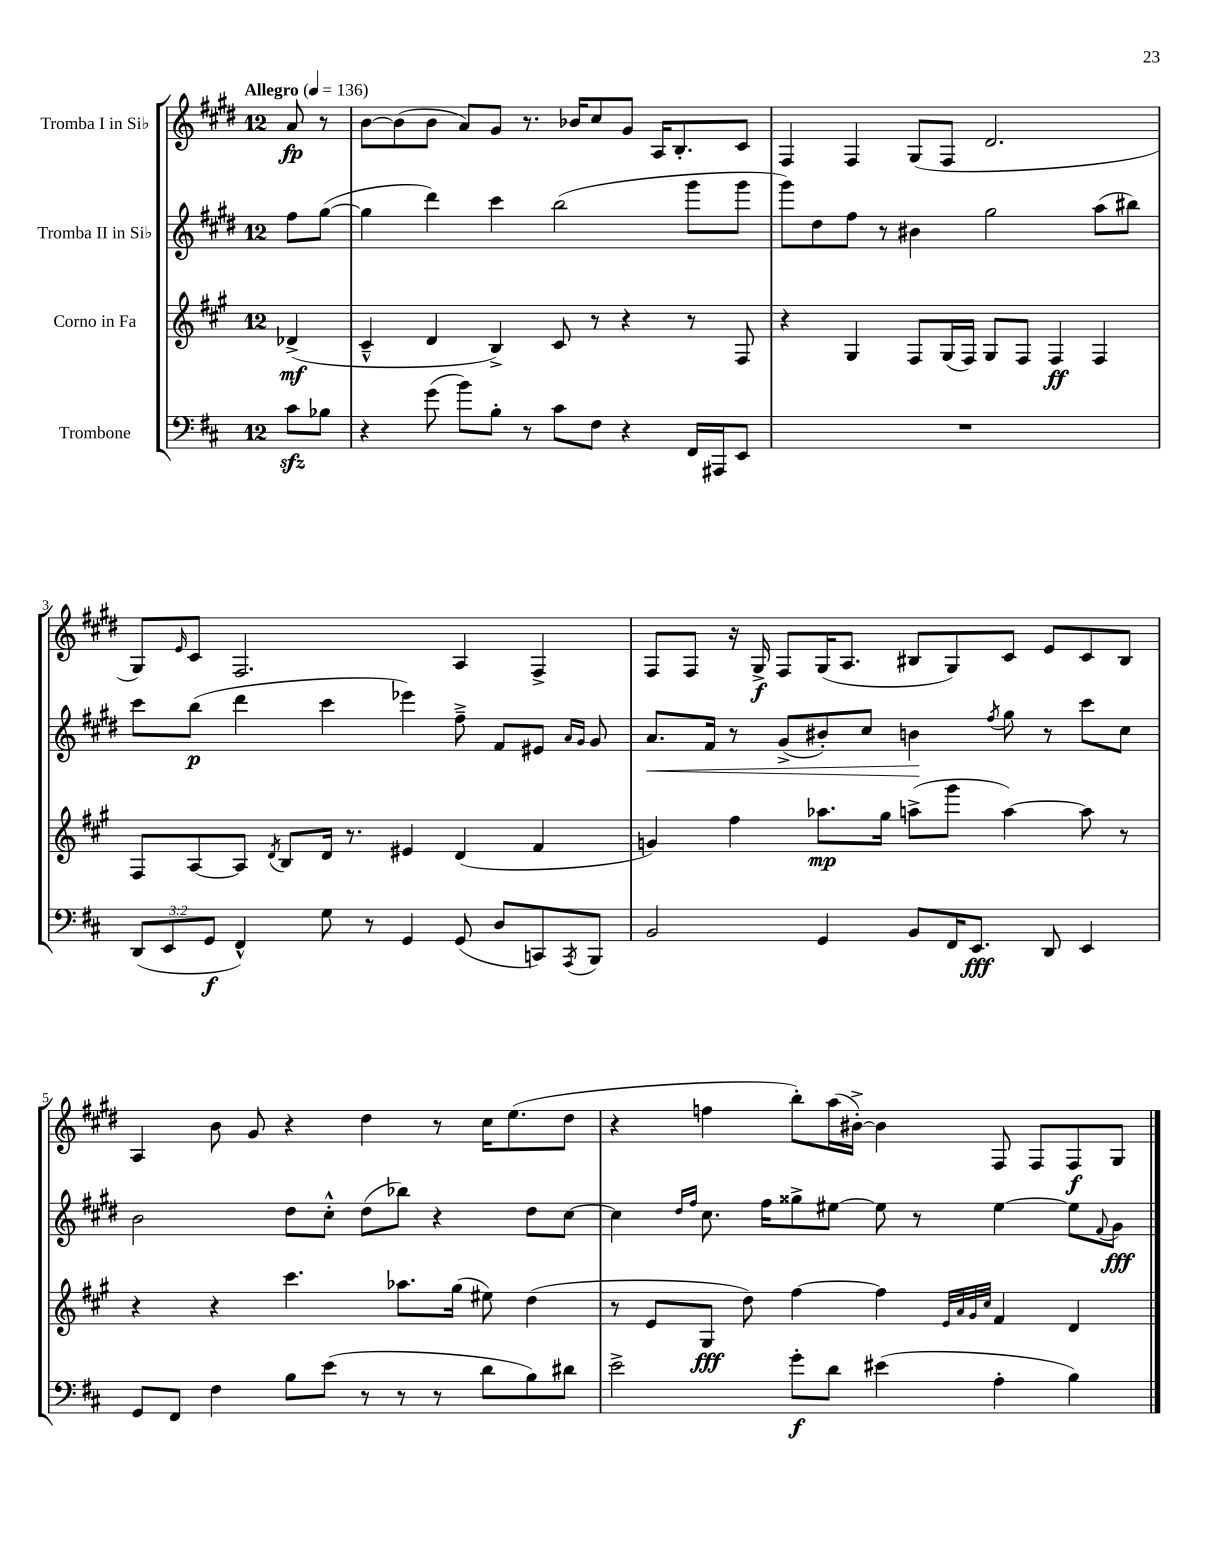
<<
\new StaffGroup <<
\new Staff = "s0" \with { instrumentName = "Tromba I in Sib" } {
    \clef treble \key e \major \once \override Staff.TimeSignature.style = #'single-digit \time 12/8 \partial 4 \tempo "Allegro" 4 = 136
    a'8\fp r8 |
    b'8~ b'8( b'8 a'8) gis'8 r8. bes'16 cis''8 gis'8 a16 b8.-. cis'8 |
    fis4 fis4 gis8( fis8 dis'2. |
    gis8) \grace { e'16 } cis'8 fis2. a4 fis4-> |
    fis8 fis8 r16 gis16->\f fis8 gis16( a8. bis8 gis8) cis'8 e'8 cis'8 bis8 |
    a4 b'8 gis'8 r4 dis''4 r8 cis''16 e''8.( dis''8 |
    r4 f''4 b''8-.) a''16( bis'16~-.->) bis'4 fis8 fis8 fis8\f gis8 \bar "|." |
}
\new Staff = "s1" \with { instrumentName = "Tromba II in Sib" } {
    \clef treble \key e \major \once \override Staff.TimeSignature.style = #'single-digit \time 12/8 \partial 4
    fis''8 gis''8~( |
    gis''4 dis'''4) cis'''4 b''2( gis'''8 gis'''8 |
    gis'''8) dis''8 fis''8 r8 bis'4 gis''2 a''8( bis''8) |
    cis'''8 b''8\p( dis'''4 cis'''4 ees'''4) fis''8---> fis'8 eis'8 \grace { a'16 gis'16 } gis'8 |
    a'8.\< fis'16 r8 gis'8->( bis'8-.) cis''8 b'4\! \acciaccatura { fis''8 } gis''8 r8 cis'''8 cis''8 |
    b'2 dis''8 cis''8-.-^ dis''8( bes''8) r4 dis''8 cis''8~ |
    cis''4 \grace { dis''16 fis''16 } cis''8. fis''16 gisis''8-> eis''8~ eis''8 r8 eis''4~ eis''8 \appoggiatura { fis'8 } gis'8\fff \bar "|." |
}
\new Staff = "s2" \with { instrumentName = "Corno in Fa" } {
    \clef treble \key a \major \once \override Staff.TimeSignature.style = #'single-digit \time 12/8 \partial 4
    des'4->\mf( |
    cis'4---^ d'4 b4->) cis'8 r8 r4 r8 fis8 |
    r4 gis4 fis8 gis16( fis16) gis8 fis8 fis4\ff fis4 |
    fis8 a8~ a8 \acciaccatura { d'8 } b8 d'16 r8. eis'4 d'4( fis'4 |
    g'4) fis''4 aes''8.\mp gis''16 a''8->( gis'''8 a''4~) a''8 r8 |
    r4 r4 cis'''4. aes''8. gis''16( eis''8) d''4( |
    r8 e'8 gis8\fff d''8) fis''4~ fis''4 \grace { e'32 a'32 gis'32 cis''32 } fis'4 d'4 \bar "|." |
}
\new Staff = "s3" \with { instrumentName = "Trombone" } {
    \clef bass \key d \major \once \override Staff.TimeSignature.style = #'single-digit \time 12/8 \override Staff.TupletNumber.text = #tuplet-number::calc-fraction-text \partial 4
    cis'8\sfz bes8 |
    r4 g'8( b'8) b8-. r8 cis'8 fis8 r4 fis,16 ais,,16 e,8 |
    R1. |
    \tuplet 3/2 { d,8( e,8 g,8\f } fis,4-^) g8 r8 g,4 g,8( d8 c,8) \acciaccatura { a,,8 } b,,8 |
    b,2 g,4 b,8 fis,16 e,8.\fff d,8 e,4 |
    g,8 fis,8 fis4 b8 e'8( r8 r8 r8 d'8 b8) dis'8 |
    e'2-> g'8-.\f d'8 eis'4( a4-. b4) \bar "|." |
}
>>
>>
